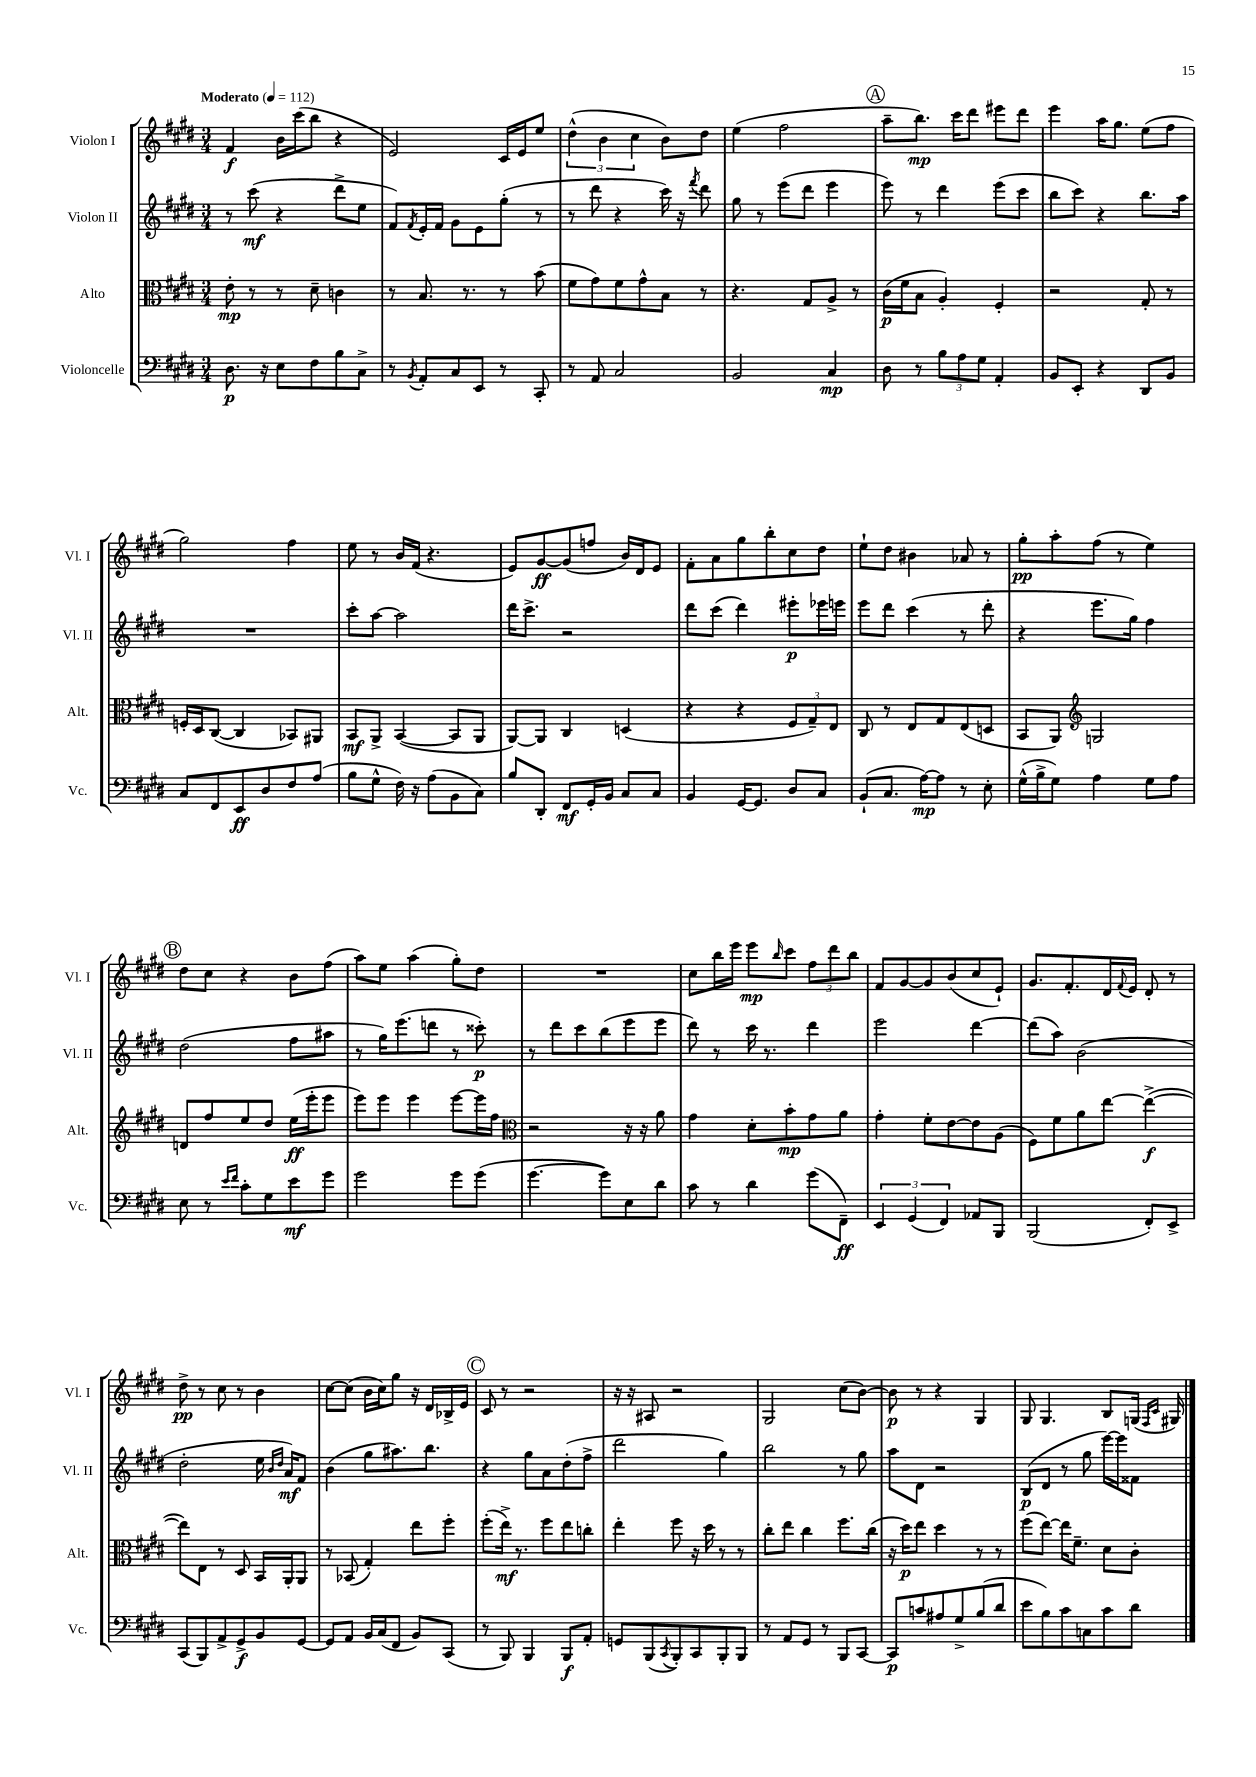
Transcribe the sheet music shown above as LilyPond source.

<<
\new StaffGroup <<
\new Staff = "s0" \with { instrumentName = "Violon I" shortInstrumentName = "Vl. I" } {
    \clef treble \key e \major \numericTimeSignature \time 3/4 \tempo "Moderato" 4 = 112
    fis'4\f b'16 cis'''16( b''8 r4 |
    e'2) cis'16 e'16 e''8 |
    \tuplet 3/2 { dis''4-^( b'4 cis''4 } b'8) dis''8 |
    e''4( fis''2 |
    \mark \markup { \circle "A" } a''8-- b''8.\mp) cis'''16 dis'''8 eis'''8 dis'''8 |
    e'''4 a''16 gis''8. e''8( fis''8 |
    gis''2) fis''4 |
    e''8 r8 b'16 fis'16( r4. |
    e'8) gis'8~\ff gis'8( f''8 b'16) dis'16 e'8 |
    fis'8-. a'8 gis''8 b''8-. cis''8 dis''8 |
    e''8-! dis''8 bis'4 aes'8 r8 |
    gis''8-.\pp a''8-. fis''8( r8 e''4) |
    \mark \markup { \circle "B" } dis''8 cis''8 r4 b'8 fis''8( |
    a''8) e''8 a''4( gis''8-.) dis''8 |
    R2. |
    cis''8 b''16 e'''16 e'''8\mp \grace { b''16 } cis'''8 \tuplet 3/2 { fis''8 dis'''8 b''8 } |
    fis'8 gis'8~ gis'8 b'8( cis''8 e'8-!) |
    gis'8. fis'8.-. dis'16 \appoggiatura { fis'8 } e'16 dis'8-. r8 |
    dis''8->\pp r8 cis''8 r8 b'4 |
    cis''8~ cis''8( b'16 cis''16) gis''8 r16 dis'16 bes16-> e'16 |
    \mark \markup { \circle "C" } cis'8 r8 r2 |
    r16 r16 ais8 r2 |
    gis2 cis''8( b'8~) |
    b'8\p r8 r4 gis4 |
    gis8 gis4. b8 g16( \grace { fis16 cis'16 } gis16) \bar "|." |
}
\new Staff = "s1" \with { instrumentName = "Violon II" shortInstrumentName = "Vl. II" } {
    \clef treble \key e \major \numericTimeSignature \time 3/4
    r8 cis'''8\mf( r4 dis'''8-> e''8 |
    fis'8) \acciaccatura { fis'8 } e'16-. fis'16 gis'8 e'8 gis''8-.( r8 |
    r8 dis'''8 r4 cis'''16) r16 \acciaccatura { fis'''8 } dis'''8 |
    gis''8 r8 e'''8( dis'''8 e'''4 |
    \mark \markup { \circle "A" } e'''8) r8 dis'''4 e'''8( cis'''8 |
    b''8 cis'''8) r4 b''8. a''16 |
    R2. |
    cis'''8-. a''8~ a''2 |
    dis'''16 cis'''8.-> r2 |
    dis'''8 cis'''8( dis'''4) eis'''8-.\p ees'''16 e'''16 |
    e'''8 dis'''8 cis'''4( r8 dis'''8-. |
    r4 e'''8. gis''16) fis''4 |
    \mark \markup { \circle "B" } dis''2( fis''8 ais''8 |
    r8 gis''16) e'''8.( d'''8 r8 cisis'''8-.\p) |
    r8 dis'''8 cis'''8 b''8( e'''8 e'''8 |
    dis'''8) r8 cis'''16 r8. dis'''4 |
    e'''2 dis'''4~ |
    dis'''8( a''8) b'2( |
    dis''2-. e''16 \grace { b'16 dis''16 } a'16\mf) fis'8 |
    b'4( gis''8 ais''8.) b''8. |
    \mark \markup { \circle "C" } r4 gis''8 a'8 dis''8-.( fis''8-> |
    dis'''2 gis''4) |
    b''2 r8 gis''8 |
    a''8 dis'8 r2 |
    b8\p( dis'8 r8 gis''8 e'''16~) e'''16 fisis'8 \bar "|." |
}
\new Staff = "s2" \with { instrumentName = "Alto" shortInstrumentName = "Alt." } {
    \clef alto \key e \major \numericTimeSignature \time 3/4
    e'8-.\mp r8 r8 dis'8-- c'4 |
    r8 b8. r8. r8 b'8( |
    fis'8 gis'8) fis'8 gis'8-^ b8 r8 |
    r4. gis8 a8-> r8 |
    \mark \markup { \circle "A" } cis'16\p( fis'16 b8 a4-.) fis4-. |
    r2 gis8-. r8 |
    f16-. dis16 cis8~( cis4 bes,8) ais,8 |
    b,8\mf a,8-> b,4~( b,8 a,8 |
    a,8~) a,8 cis4 d4( |
    r4 r4 \tuplet 3/2 { fis8 gis8--) e8 } |
    cis8 r8 e8 gis8 e8( d8 |
    b,8 a,8) \clef treble g2 |
    \mark \markup { \circle "B" } d'8 fis''8 e''8 dis''8 e''16\ff( e'''16-. e'''8 |
    e'''8) e'''8 e'''4 e'''8~ e'''16 fis''16 |
    \clef alto r2 r16 r16 a'8 |
    gis'4 dis'8-. b'8-.\mp gis'8 a'8 |
    gis'4-. fis'8-. e'8~ e'8 a8( |
    fis8) fis'8 a'8 e''8~ e''4~->\f( |
    e''8) e8 r8 dis8 b,16 a,16-. a,8 |
    r8 bes,8( gis4-.) e''8 fis''8-. |
    \mark \markup { \circle "C" } fis''8-.( e''16->\mf) r8. fis''8 e''8 c''8-. |
    e''4-. fis''8 r16 dis''16 r8 r8 |
    cis''8-. e''8 cis''4 fis''8. cis''16( |
    r16 dis''16\p) e''8 dis''4 r8 r8 |
    fis''8( e''8~) e''16 fis'8.-- dis'8 cis'8-. \bar "|." |
}
\new Staff = "s3" \with { instrumentName = "Violoncelle" shortInstrumentName = "Vc." } {
    \clef bass \key e \major \numericTimeSignature \time 3/4
    dis8.\p r16 e8 fis8 b8 cis8-> |
    r8 \acciaccatura { b,8 } a,8-. cis8 e,8 r8 cis,8-. |
    r8 a,8 cis2 |
    b,2 cis4\mp |
    \mark \markup { \circle "A" } dis8 r8 \tuplet 3/2 { b8 a8 gis8 } a,4-. |
    b,8 e,8-. r4 dis,8 b,8 |
    cis8 fis,8 e,8\ff dis8 fis8 a8( |
    b8 gis8-^ fis16) r16 a8( b,8 cis8) |
    b8 dis,8-. fis,8\mf gis,16-. b,16 cis8 cis8 |
    b,4 gis,16~ gis,8. dis8 cis8 |
    b,8-!( cis8. a16~\mp) a8 r8 e8-. |
    gis16-^( b16-> gis8) a4 gis8 a8 |
    \mark \markup { \circle "B" } e8 r8 \grace { e'16 fis'16 } cis'8-. gis8 e'8\mf gis'8 |
    gis'2 gis'8 gis'8( |
    gis'4.~ gis'8) e8 dis'8 |
    cis'8 r8 dis'4 gis'8( fis,8--\ff) |
    \tuplet 3/2 { e,4 gis,4( fis,4) } aes,8 b,,8 |
    b,,2( fis,8-.) e,8-> |
    cis,8( b,,8) a,8-> gis,8->\f b,8 gis,8~ |
    gis,8 a,8 b,16 cis16( fis,8 b,8) cis,8( |
    \mark \markup { \circle "C" } r8 b,,8) b,,4 b,,8\f a,8-. |
    g,8 b,,8( \acciaccatura { cis,8 } b,,8-.) cis,8 b,,8-. b,,8 |
    r8 a,8 gis,8 r8 b,,8 cis,8~ |
    cis,8\p c'8 ais8 gis8-> b8( dis'8 |
    e'8 b8) cis'8 c8 cis'8 dis'8 \bar "|." |
}
>>
>>
\layout { \context { \Score \remove "Bar_number_engraver" } }
